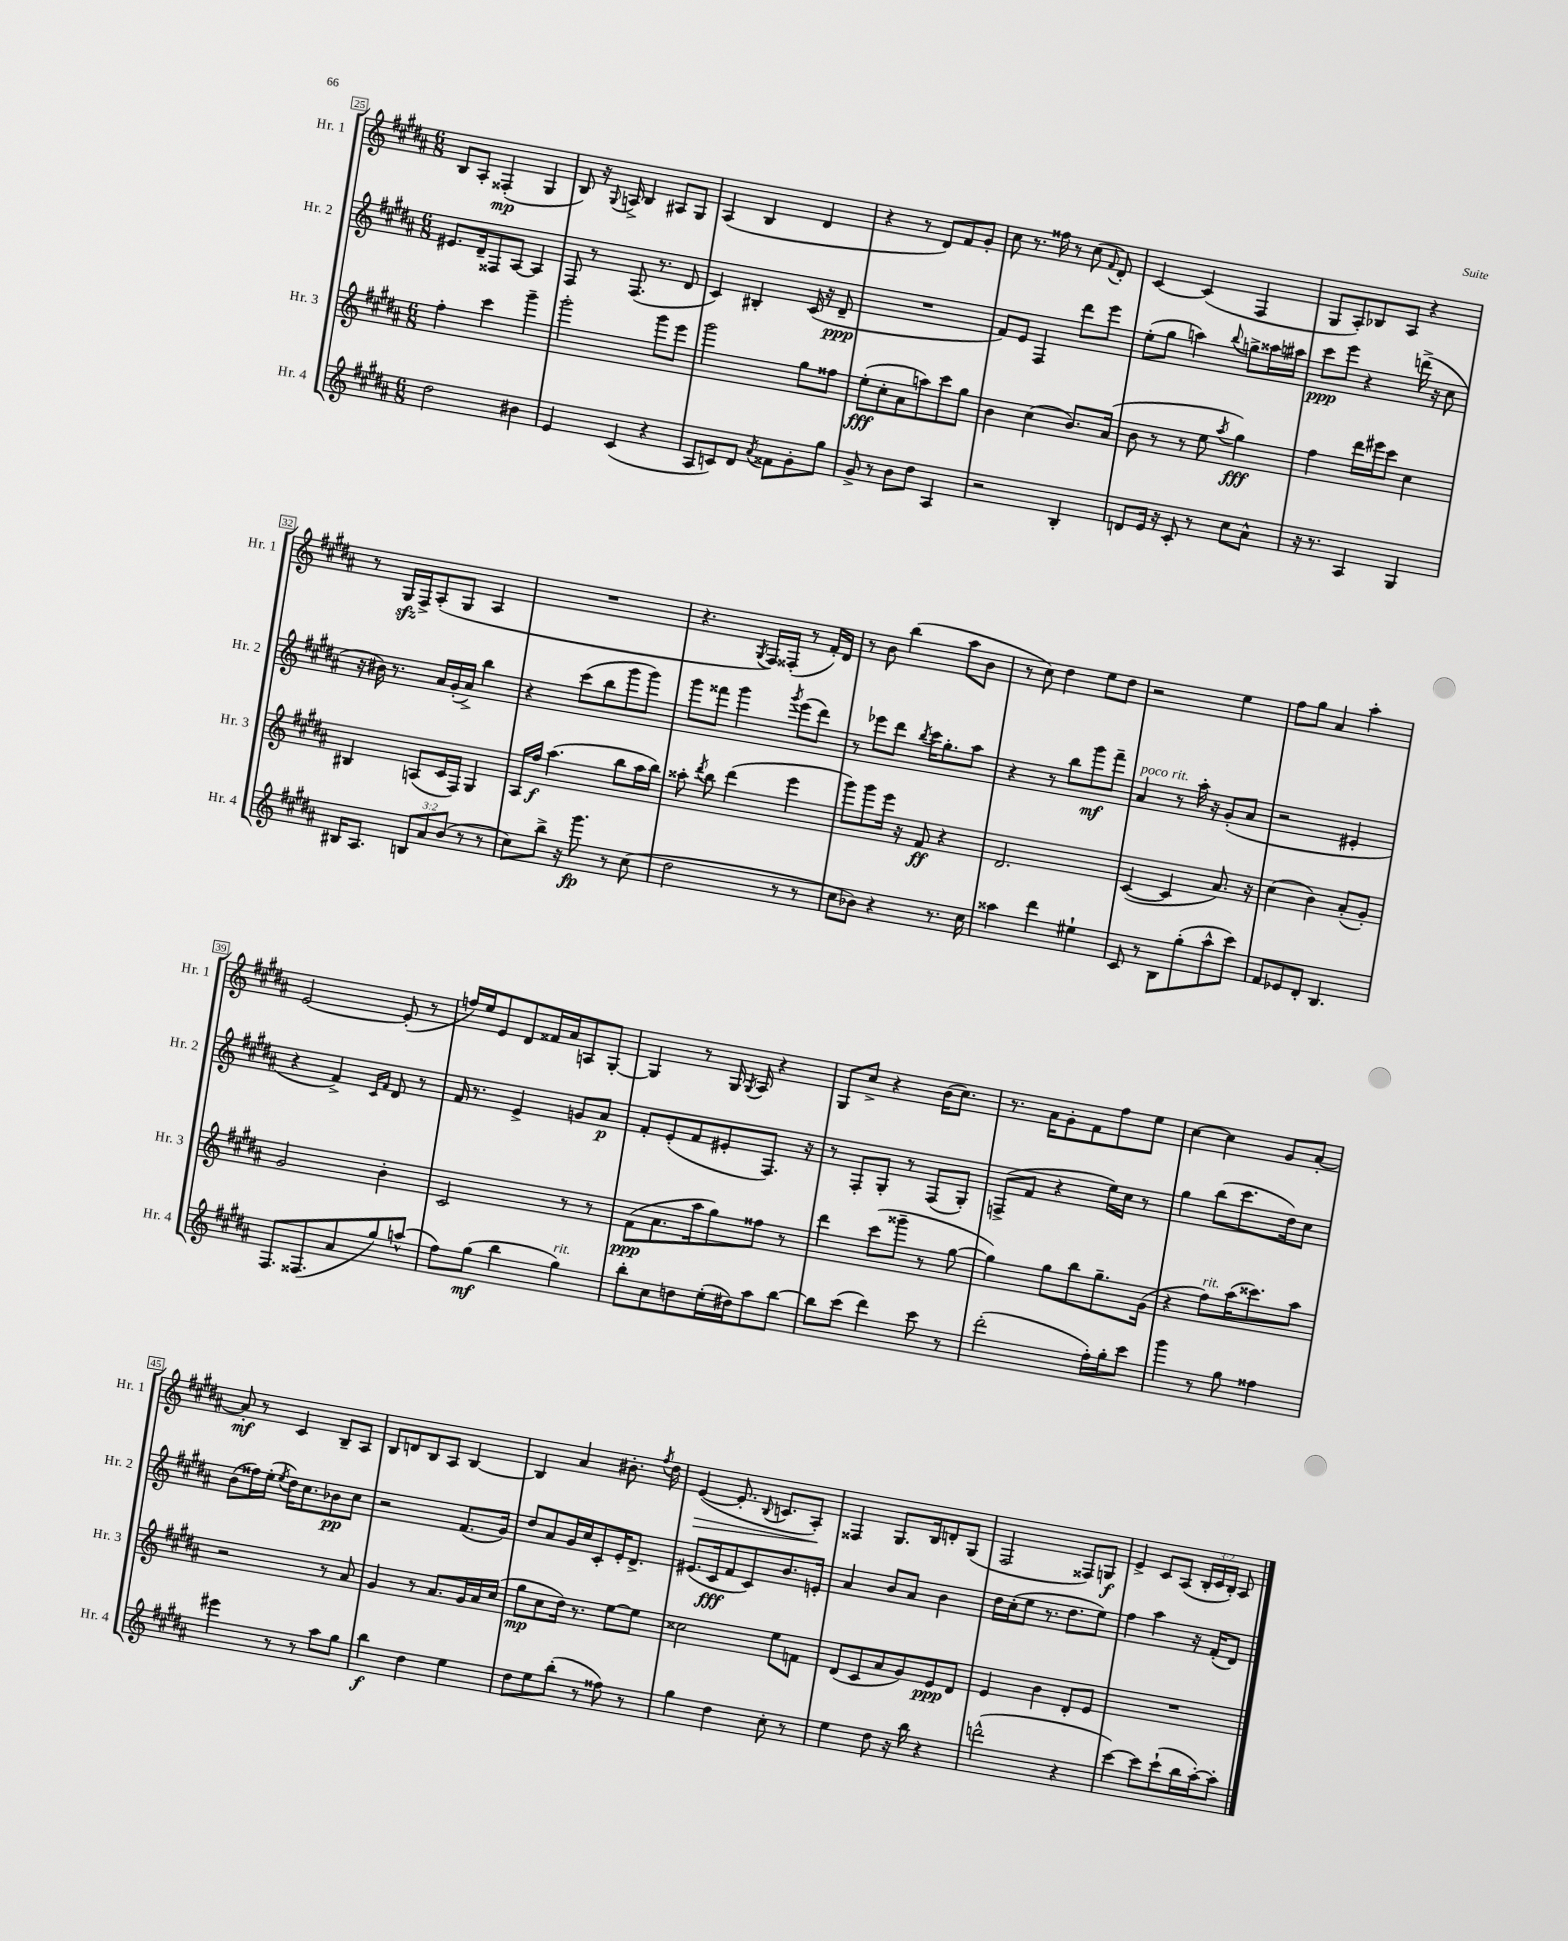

**kern	**kern	**kern	**kern
*staff4	*staff3	*staff2	*staff1
*clefG2	*clefG2	*clefG2	*clefG2
*k[f#c#g#d#a#]	*k[f#c#g#d#a#]	*k[f#c#g#d#a#]	*k[f#c#g#d#a#]
*M6/8	*M6/8	*M6/8	*M6/8
2dd#\	4ff#'\	8.e#/L	8B/L
.	.	.	8A#'/J
.	.	16d#~/k	.
.	4ccc#\	8F##/	(4F##'/
.	.	[8A#/J	.
4b#\	4ggg#~\	4A#/]	4G#/
=	=	=	=
4e/	2ggg#'\	8F#/	8B/)
.	.	8r	16r
.	.	.	8qqG#/
.	.	.	16A^/
(4c#/	.	(8.F#/	4B/
.	.	8.r	.
4r	8ggg#\L	.	8A#/L
.	8eee\J	8d#/	8G#/J
=	=	=	=
8A#/L	2ggg#\	4c#/)	(4A#/
8c/)	.	.	.
8d#/J	.	4B#'/	4B/
8qa#/	.	.	.
8f##\L	.	.	.
8g#'\	8gg#\L	(16c#/	4d#/
.	.	16r	.
8gg#\J	8ff##\J	8d#~/	.
=	=	=	=
8g#^/	(8ee'\L	2.r	4r
8r	8cc#'\	.	.
8b\L	8a#\	.	8r
8dd#\J	8aa\)	.	8d#/L)
4A#/	8ccc#\	.	8f#/
.	8gg#\J	.	8g#'/J
=	=	=	=
2r	4b\	8f#/L)	8cc#\
.	.	8e/J	8.r
.	(4cc#\	4F#/	.
.	.	.	16ff##\
.	.	.	8r
4B'/	8.b/L)	8ddd#\L	(8cc#\
.	.	.	8qqf#/
.	.	8eee\J	8d#'/)
.	(16a#/Jk	.	.
=	=	=	=
8d/L	8b\	(8ee'\L	[4c#/
16e/Jk	8r	8gg#\J	.
16r	.	.	.
8c#'/	8r	4aa\)	(4c#/]
8r	8ee\	.	.
.	8qaa#/	8qqbb/	.
8cc#\L	4gg#\)	8gg^\L	4F#/
8a#^^\J	.	16aa##\L	.
.	.	16aa#\JJ	.
=	=	=	=
16r	4ff#\	8ccc#\L	8G#/L
8.r	.	.	.
.	.	8eee\J	8A#'/)
4A#/	16ddd#\LL	4r	8B-/
.	16eee#\J	.	.
.	8ccc#\J	.	8A#/J
4G#/	4cc#\	(16ddd^\	4r
.	.	16r	.
.	.	8cc#\	.
=	=	=	=
16B#/LK	4B#/	16r	8r
8.A#/J	.	16b#\)	.
.	.	8.r	16G#/LL
.	.	.	16F#^/J
12B/L	(8A/L	.	(8A#'/
.	.	16a#/LL	.
12a#/	.	.	.
.	16c#/L	(16g#'/	8G#/J
(12b/J	.	.	.
.	16F#/JJ)	16a#^/JJ)	.
8r	4G#/	4bb\	4A#/
8r	.	.	.
=	=	=	=
8cc#\L)	16A#/LL	4r	2.r
.	16ff#/JJ	.	.
8bb^\J	(4.aa#\	.	.
16r	.	(8ccc#\L	.
8.ggg#\	.	.	.
.	.	8bb\	.
8r	8bb\L	8ggg#\	.
(8cc#\	16aa#\L	8ggg#\J)	.
.	16bb\JJ)	.	.
=	=	=	=
2dd#\	8aa##'\	8ggg#\L	4.r
.	8qddd#/	.	.
.	8bb\	8fff##\J	.
.	(4ddd#\	4ggg#\	.
.	.	.	8qG#/
.	.	.	16F#/LL)
.	.	.	(16F##'/JJ
.	.	8qggg#/	.
8r	4eee\	(8eee\L	8r
8r	.	8ddd#\J)	16f#'/LL)
.	.	.	16d#/JJ
=	=	=	=
8cc#\L	8ggg#\L)	8r	8r
8b-\J)	8ggg#\	8eee-\L	8b\
4r	16eee\Jk	8ddd#\J	(4bb\
.	16r	.	.
.	.	8qbb/	.
.	8f#/	16ccc#\LK	.
.	.	8.gg#'\	.
8.r	4r	.	8aa#\L
.	.	8aa#\J	8b\J
16cc#\	.	.	.
=	=	=	=
4aa##\	2.d#/	4r	8r
.	.	.	8cc#\)
4ddd#\	.	8r	4dd#\
.	.	8bb\L	.
4ee#`\	.	8ggg#\	8ee\L
.	.	8fff#~\J	8dd#\J
=	=	=	=
8c#/	([4c#/	4a#/	2r
8r	.	.	.
8B\L	4c#/]	8r	.
(8gg#'\	.	16aa#'\	.
.	.	16r	.
8aa#^^\	8.a#/)	(8g#'/L	4ee\
8ccc#\J)	.	8a#/J	.
.	16r	.	.
=	=	=	=
8f#/L	(4cc#\	2r	8ff#\L
8e-/	.	.	8gg#\J
8d#'/J	4b\)	.	4a#/
4.B/	.	.	.
.	(8a#'/L	4e#'/	4aa#'\
.	8g#'/J)	.	.
=	=	=	=
8.F#/L	2g#/	4r	[2e/
(8.F##/	.	.	.
.	.	4f#^/)	.
8a#/	.	.	.
.	.	16qqc#/LL	.
.	.	16qqf#/JJ	.
8gg#/)	4b'\	8d#/	(8e'/]
(8aa^^/J	.	8r	8r
=	=	=	=
8ff#\L)	2c#/	16f#/	16ff/LL)
.	.	8.r	16ee/J
(8gg#\J	.	.	8e/
4bb\	.	4e^/	8d#/
.	.	.	16f##/L
.	.	.	16a#/J
4gg#\)	8r	8g/L	8A/
.	8r	8a#/J	[8G#'/J
=	=	=	=
8bb'\L	(8f#\L	8f#'/L	4G#/]
8cc#\	8.a#\	(8e'/	.
8dd\	.	8f#/	8r
.	16aa#\k	.	.
(16ee'\L	8gg#\)	8e#'/	16G#/
.	.	.	8qG#/
16dd#\J)	.	.	16A#/
8aa#\	8ff##\J	8.F#/J)	4r
[8bb\J	8r	.	.
.	.	16r	.
=	=	=	=
8bb\]L	4ddd#\	8r	8G#/L
(8ccc#\J	.	8F#'/L	8cc#^/J
4ddd#\)	(8ccc#\L	8G#'/J	4r
.	8ggg##~\J	8r	.
8ccc#\	8r	(8F#/L	(16b\LK
.	.	.	8.cc#\J)
8r	[8gg#\	8G#'/J)	.
=	=	=	=
(2ddd#'\	4gg#\])	(8F^/L	8.r
.	.	8f#/J	.
.	.	.	16a#\LK
.	8gg#\L	4r	8g#'\
.	8bb\	.	8f#\
16ff#'\LL)	8.gg#~\	16ee\LL)	8ff#\
16gg#'\J	.	16cc#\JJ	.
8ccc#\J	.	8r	8ee\J
.	(16g#\Jk	.	.
=	=	=	=
4ggg#\	4r	4gg#\	[4cc#\
8r	8ff#\L)	(8bb\L	4cc#\]
8gg#\	(16aa#\K	8.ccc#\	.
.	8.ccc##\)	.	.
4ff##\	.	.	8g#/L
.	.	16dd#\k)	.
.	8aa#\J	8cc#\J	[8a#'/J
=	=	=	=
4eee#\	2r	(8b\L	8a#'/]
.	.	16ff##\L)	8r
.	.	(16ee'\JJ	.
.	.	8qee/	.
8r	.	16dd#\LK)	4c#/
.	.	8.cc#\	.
8r	.	.	.
8aa#\L	8r	8b-\	8B~/L
8gg#\J	8a#/	8cc#\J	8A#/J
=	=	=	=
4bb\	4g#/	2r	8B/L
.	.	.	8d/
4dd#\	8r	.	8B/
.	8.a#/L	.	8A#/J
4ee\	.	(8.f#/L	[4B/
.	16g#/L	.	.
.	16a#/	.	.
.	(16cc#/JJ	16g#/Jk)	.
=	=	=	=
8dd#\L	8gg#\L	8dd#/L	4B/]
8ee\	8cc#\	8a#/	.
(8bb'\J	16dd#\Jk)	16g#/L	4a#/
.	8.r	16cc#/J	.
8r	.	8c#'/	.
8ff##\)	[8ee\L	16e'/K	8.b#'\
.	.	8.d#^/J	.
8r	8ee\]J	.	.
.	.	.	8qff#/
.	.	.	16dd#\
=	=	=	=
4gg#\	2cc##\	(8.e#/L	([4e/
.	.	16c#/k	.
4dd#\	.	8f#/	8.e'/]
.	.	8c#/)	.
.	.	.	8qqB/
.	.	.	8.c/L
8cc#'\	8ee\L	8.b/	.
8r	8f\J	.	8A#'/J)
.	.	16e'/Jk	.
=	=	=	=
4ee\	(8d#/L	4a#/	4F##/
.	8c#/	.	.
8dd#\	8a#/	8b/L	8.G#/L
16r	8g#/)	8a#/J	.
16bb\	.	.	16B/k
4r	8e/	4b\	8d'/
.	8d#/J	.	(8G#/J
=	=	=	=
(2ddd^^\	4e/	16dd#\LL	2F#/
.	.	(16cc#'\J	.
.	.	8ee\J	.
.	4b\	8.r	.
.	.	8.dd#\L	.
4r	8d#'/L	.	8F##/L)
.	8e/J	8ee\J)	8G/J
=	=	=	=
[4ccc#\)	2.r	4ff#\	4e^/
8ccc#\]L	.	4aa#\	8c#/L
(8ccc#`\	.	.	(8A#/J
16bb\L	.	16r	24B'/LL
.	.	.	24c#/
[16aa#'\J)	.	(16f#'/LK	.
.	.	.	24B'/JJ)
8aa#'\]J	.	8d#/J)	8A#/
==	==	==	==
*-	*-	*-	*-
